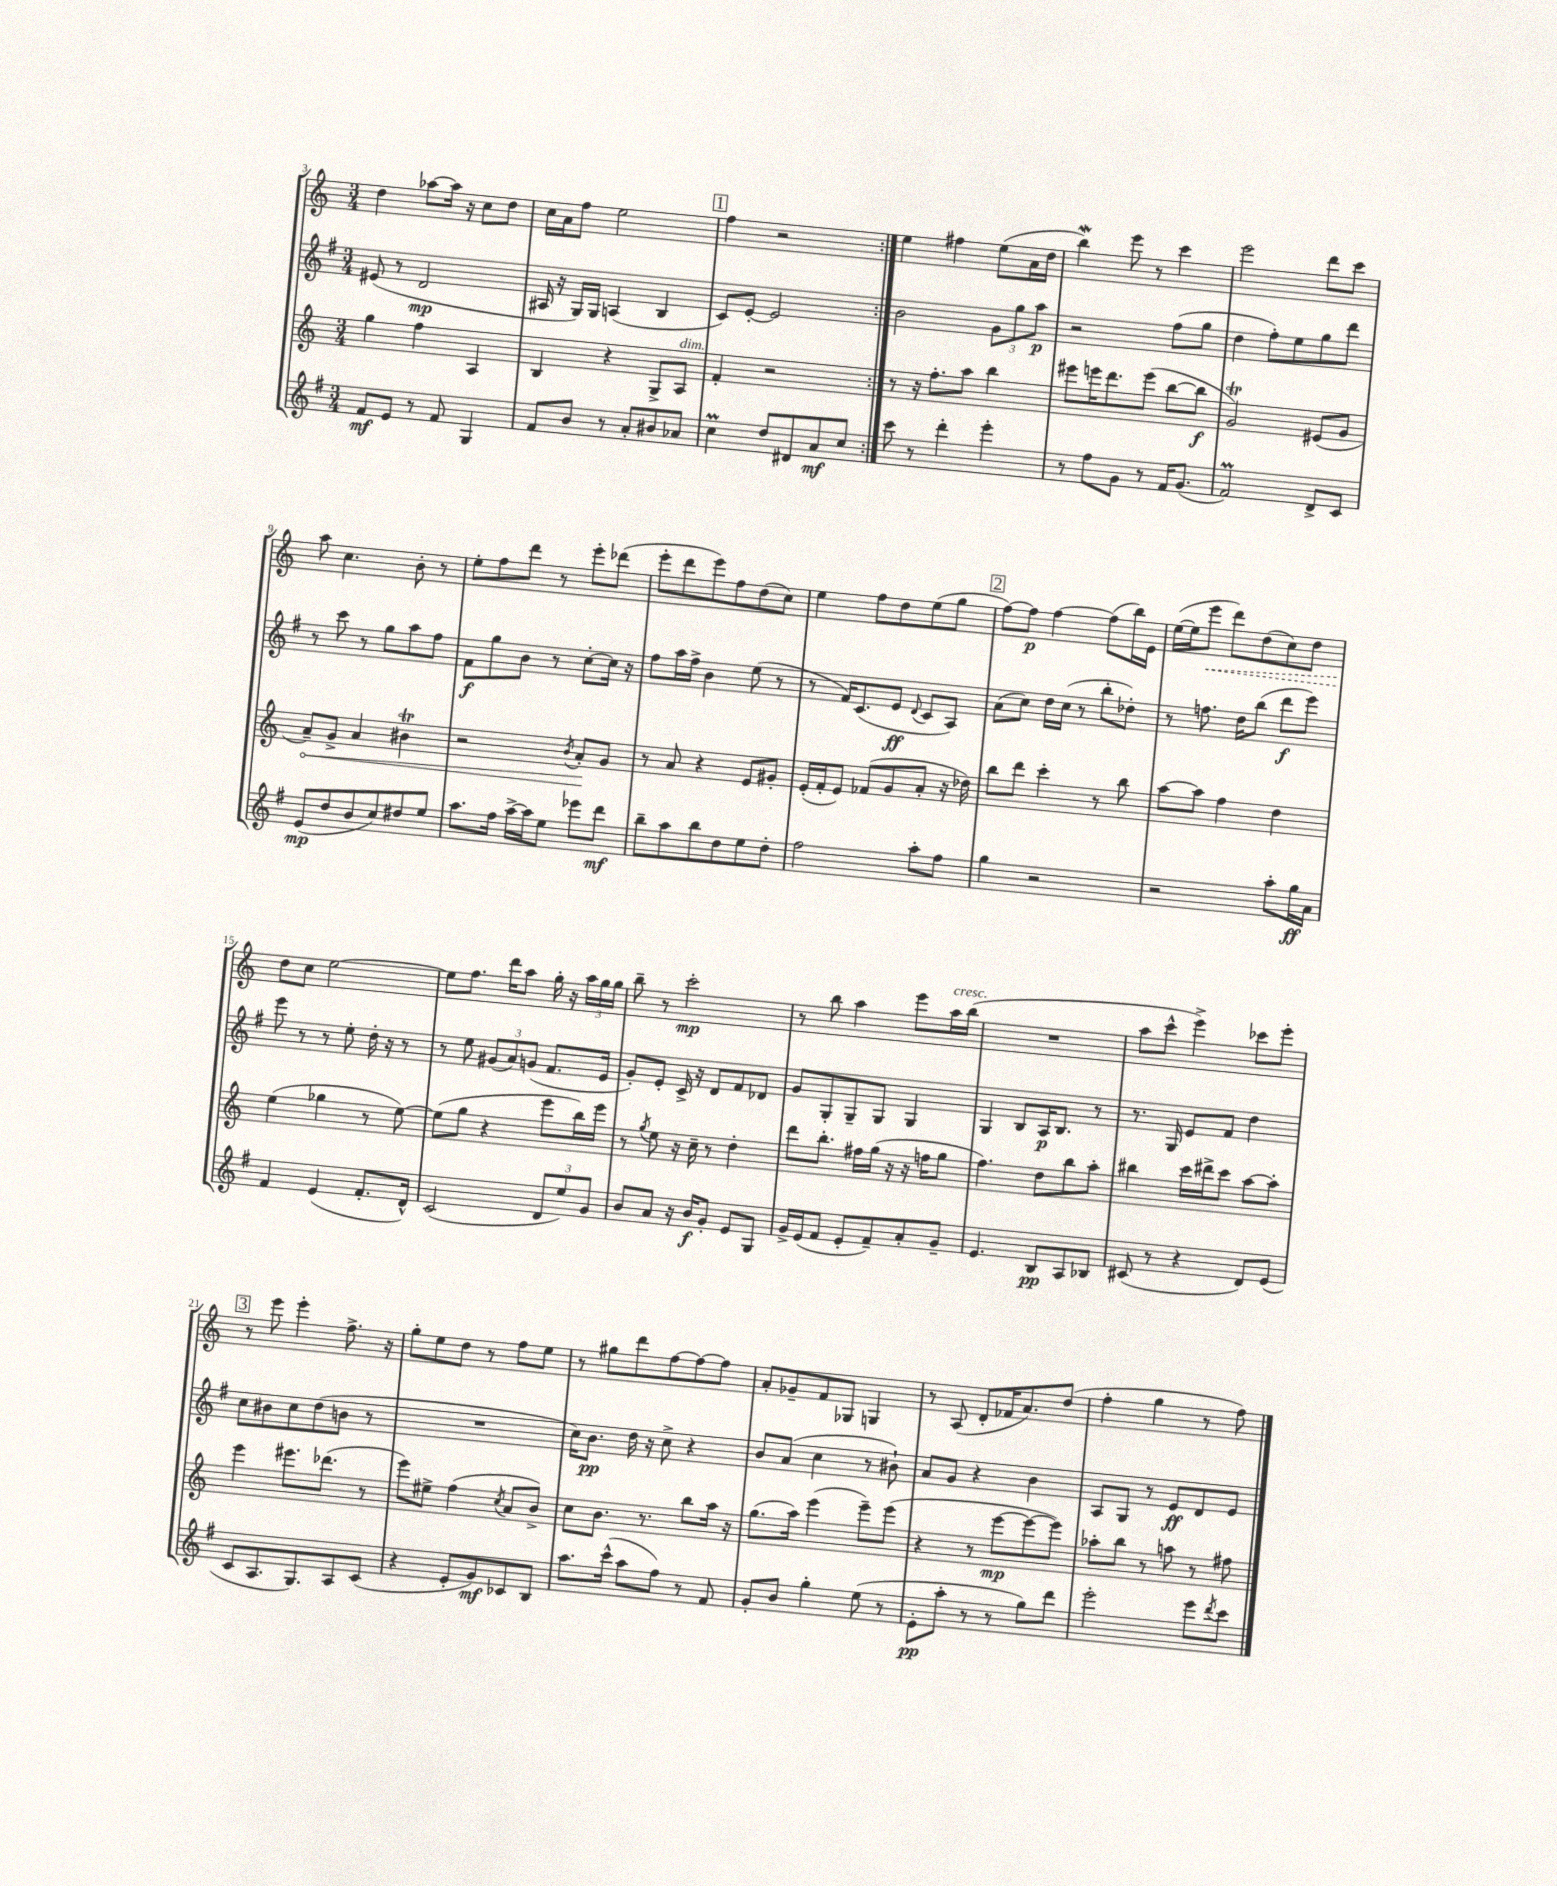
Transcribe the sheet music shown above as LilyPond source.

<<
\new StaffGroup <<
\new Staff = "s0" {
    \clef treble \key c \major \numericTimeSignature \time 3/4
    \repeat volta 2 { d''4 aes''8~ aes''16 r16 c''8 d''8 |
    c''16 a'16 f''8 e''2 |
    \mark \markup { \box "1" } f''4 r2 | }
    e''4 fis''4 e''8( a'16 d''16 |
    b''4\mordent) e'''8 r8 c'''4 |
    e'''2 d'''8 c'''8 |
    a''8 c''4. b'8-. r8 |
    e''8-. f''8 d'''8 r8 e'''8-. des'''8( |
    e'''8-. d'''8 e'''8) f''8 d''8( c''8) |
    e''4 f''8 d''8 e''8( g''8 |
    \mark \markup { \box "2" } f''8~) f''8\p f''4~ f''8( b''16) e'16 |
    e''16~( e''16 \once \override Hairpin.style = #'dashed-line e'''8\< d'''8) d''8( c''8) d''8 |
    d''8\! c''8 e''2~ |
    e''8 f''8. d'''16 a''8 g''16-. r16 \tuplet 3/2 { a''16 g''16 g''16 } |
    b''8-- r8 c'''2-.\mp |
    r8 b''8 a''4 e'''8 a''16^\markup { \italic "cresc." } b''16( |
    R2. |
    a''8 c'''8-^ e'''4->) ces'''8 e'''8-. |
    \mark \markup { \box "3" } r8 e'''8 e'''4-. f''8.-> r16 |
    g''8-. e''8 d''8 r8 f''8 e''8 |
    r8 gis''8 d'''8 f''8~ f''8~ f''8 |
    a'8-. ges'8-- f'8 ges8 g4 |
    r8 a8( d'8-. fes'16 a'8.) d''8( |
    f''4-. g''4 r8 f''8) \bar "|." |
}
\new Staff = "s1" {
    \clef treble \key g \major \numericTimeSignature \time 3/4
    \repeat volta 2 { eis'8( r8 d'2\mp |
    ais16 r16 g16) g16 a4( b4 |
    \mark \markup { \box "1" } c'8) e'8~-. e'2 | }
    b'2 \tuplet 3/2 { g'8 g''8 a''8\p } |
    r2 fis''8( g''8 |
    d''4 fis''8-.) e''8 g''8 d'''8 |
    r8 c'''8 r8 g''8 a''8 fis''8 |
    fis'8\f g''8 b'8 r8 c''8~-. c''16 r16 |
    fis''8 a''16 fis''16-> b'4 e''8( r8 |
    r8 fis'16) c'8.( e'8\ff \appoggiatura { d'8 } c'8 a8) |
    \mark \markup { \box "2" } a'8( c''8) d''16 c''16( r8 b''8-. des''8-.) |
    r8 f''8. d''16 b''8( d'''8\f e'''8) |
    e'''8 r8 r8 e''8-. d''16-. r16 r8 |
    r8 e''8 \tuplet 3/2 { gis'8( a'8) g'8( } fis'8. e'16 |
    g'8-.) e'8-. c'16-> r16 d'8 fis'8 des'8 |
    g'8 g8-. g8-- g8 g4 |
    g4 b8 a16\p b8. r8 |
    r8. g16 e'8 fis'8 d''4 |
    \mark \markup { \box "3" } c''8 bis'8 c''8 d''8( b'8 r8 |
    R2. |
    c''16) b'8.\pp d''16 r16 c''8-> r4 |
    b'8 a'8( c''4 r8 bis'8-!) |
    a'8 g'8 r4 b'4 |
    a8 g8 r8 e'8\ff d'8 e'8 \bar "|." |
}
\new Staff = "s2" {
    \clef treble \key c \major \numericTimeSignature \time 3/4
    \repeat volta 2 { g''4 f''4 a4 |
    b4 r4 g8-> a8^\markup { \italic "dim." } |
    \mark \markup { \box "1" } f'4-. r2 | }
    r8 r16 f''8.-. a''8 b''4 |
    eis'''8 e'''16 d'''8. e'''8( b''8~ b''8\f |
    g'2\trill) eis'8( g'8 |
    \once \override Hairpin.circled-tip = ##t a'8--\<) g'8-> a'4 bis'4\trill |
    r2 \acciaccatura { b'8 } a'8-.\! g'8 |
    r8 a'8 r4 e'8 gis'8-. |
    e'16-.( f'16-. e'8) fes'8( g'8 a'8-. r16 des''16) |
    \mark \markup { \box "2" } b''8 d'''8 c'''4-. r8 b''8 |
    a''8~ a''8 f''4 d''4 |
    e''4( ges''4 r8 e''8~) |
    e''8( g''8 r4 e'''8 b''16) e'''16 |
    r8 \acciaccatura { g''8 } e''8 r16 c''16-- r8 d''4-. |
    d'''8 b''8.-. fis''16 g''16( r16 r16 f''16 g''8 |
    f''4.) d''8 b''8 a''8-. |
    bis''4 c'''16 dis'''16-> c'''8 a''8~ a''8-. |
    \mark \markup { \box "3" } e'''4 eis'''8. des'''8.( r8 |
    e'''8) eis''8-> f''4( \acciaccatura { c''8 } a'8 b'8->) |
    c''8 b'8. r8. b''8 a''16 r16 |
    g''8.( a''16) e'''4( e'''8--) e'''8( |
    r4 r8 e'''8~\mp e'''8~ e'''8) |
    aes''8-. b''8 r8 a''8 r8 fis''8 \bar "|." |
}
\new Staff = "s3" {
    \clef treble \key g \major \numericTimeSignature \time 3/4
    \repeat volta 2 { fis'8\mf e'8 r8 fis'8 g4 |
    fis'8 b'8 r8 a'8-. bis'8 aes'8 |
    \mark \markup { \box "1" } c''4\prall d''8 dis'8 a'8\mf c''8 | }
    c'''8 r8 d'''4-. e'''4-. |
    r8 fis''8 g'8 r8 fis'16 g'8.( |
    fis'2\prall) d'8-> c'8 |
    e'8\mp( d''8 b'8 c''8) dis''8 e''8 |
    a''8. fis''16 a''16~-> a''16 e''8 ees'''8 d'''8\mf |
    b''8-- a''8 b''8 d''8 e''8 d''8-. |
    fis''2 a''8-. fis''8 |
    \mark \markup { \box "2" } g''4 r2 |
    r2 a''8-. g''16\ff a'16 |
    fis'4 e'4( fis'8.-. d'16-^) |
    c'2( \tuplet 3/2 { d'8 e''8) g'8 } |
    b'8 a'8 r16 b'16\f g'8-. e'8 g8 |
    g'16-> e'16( fis'8 e'8-. fis'8--) a'8-. g'8-- |
    e'4. b8\pp a8 bes8 |
    cis'8( r8 r4 d'8) e'8( |
    \mark \markup { \box "3" } c'8 a8. g8.) a8 c'8( |
    r4 e'8-. g'8\mf) ces'8 b8 |
    a''8. c'''16-^( a''8 fis''8) r8 fis'8 |
    g'8-. b'8 g''4-. e''8( r8 |
    e'8-.\pp a''8-. r8 r8 g''8) d'''8 |
    e'''2-. e'''8 \acciaccatura { d'''8 } c'''8 \bar "|." |
}
>>
>>
\layout { \context { \Score currentBarNumber = #3 } }
